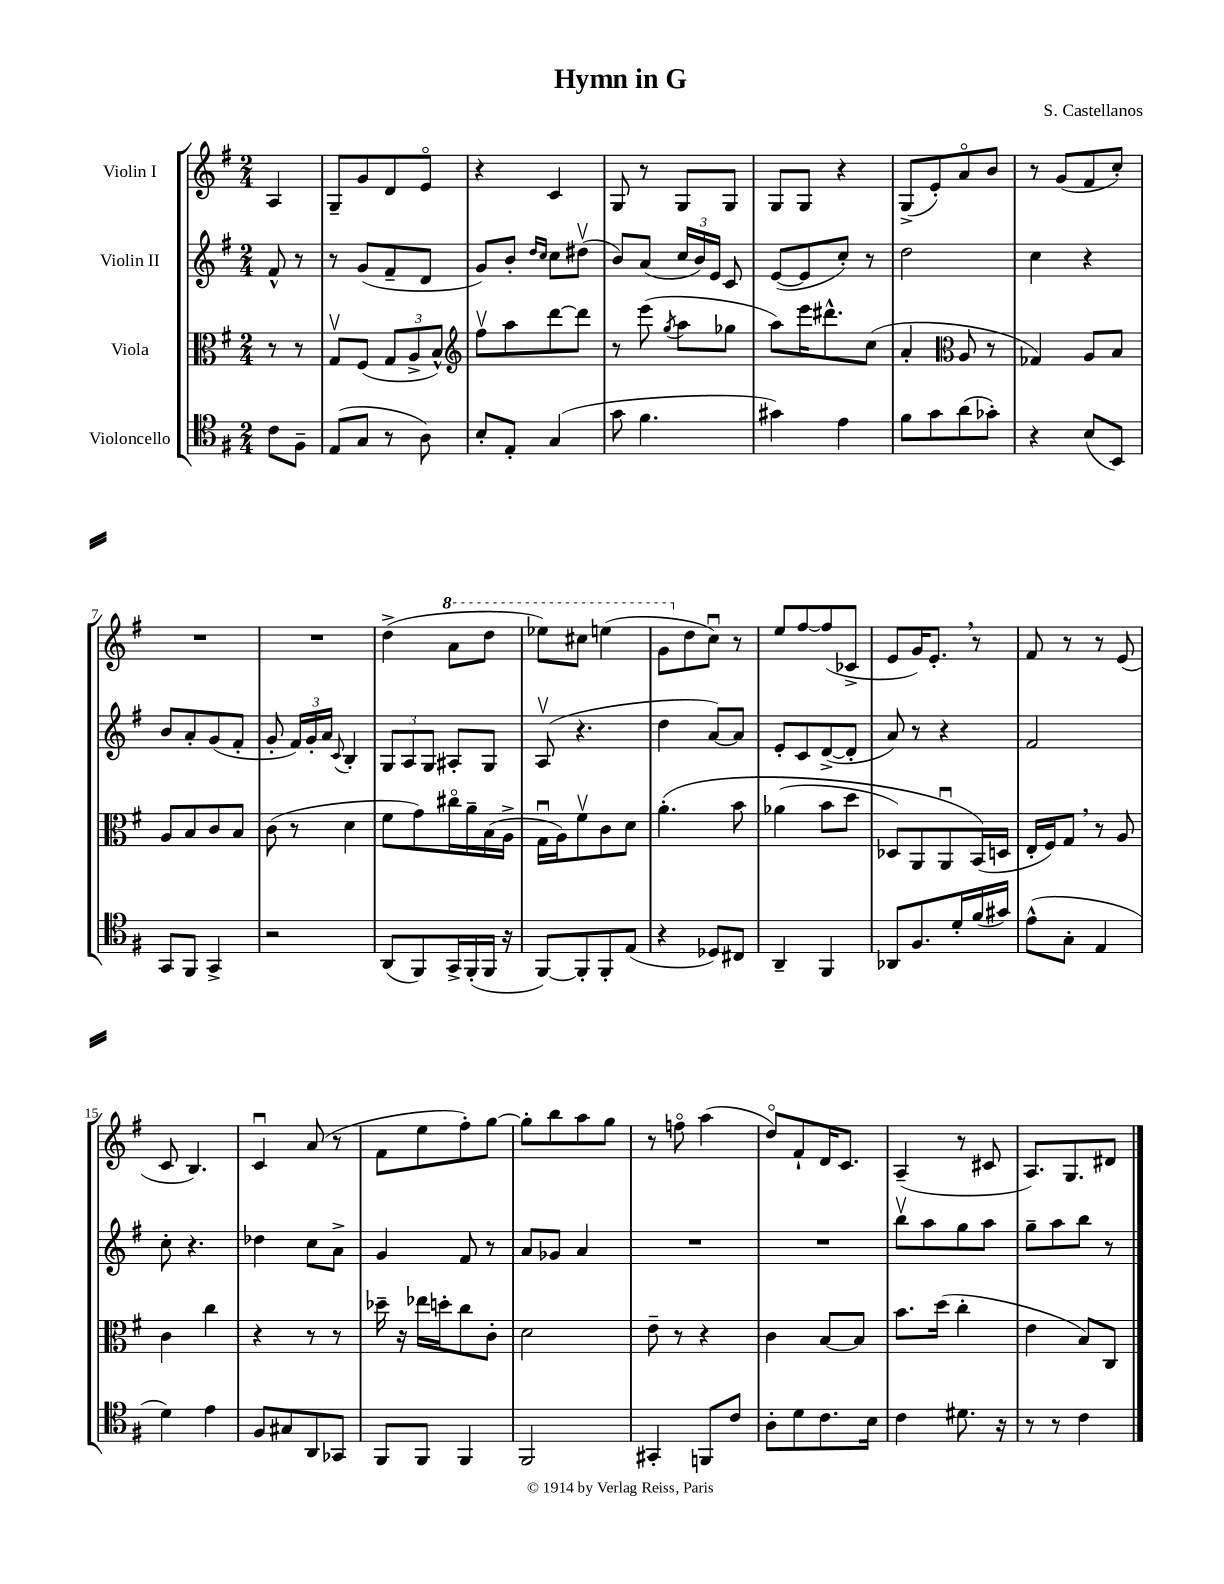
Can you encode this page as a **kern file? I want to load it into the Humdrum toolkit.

**kern	**kern	**kern	**kern
*part4	*part3	*part2	*part1
*staff4	*staff3	*staff2	*staff1
*I"Violoncello	*I"Viola	*I"Violin II	*I"Violin I
*clefC4	*clefC3	*clefG2	*clefG2
*k[f#]	*k[f#]	*k[f#]	*k[f#]
*M2/4	*M2/4	*M2/4	*M2/4
=	=	=	=
8c\L	8r	8f#^^/	4A/
8F#~\J	8r	8r	.
=1	=1	=1	=1
(8E/L	8Gv/L	8r	8G~/L
8G/J	(8F#/J	(8g/L	8g/
8r	12G/L	8f#~/	8d/
.	12A^/	.	.
8A\)	.	8d/J	8e/J
.	12B^^/J)	.	.
=2	=2	=2	=2
*	*clefG2	*	*
8B'/L	8ff#v\L	8g/L)	4r
8E'/J	8aa\	8b'/J	.
.	.	16qqdd/LL	.
.	.	16qqcc/JJ	.
(4G/	[8ddd\	8cc\L	4c/
.	8ddd\J]	(8dd#Xv\J	.
=3	=3	=3	=3
8g\	8r	8b/L)	8G/
4.f#\	(8eee\	(8a/J	8r
.	8qgg/	.	.
.	8aa\L	24cc/LL	8G/L
.	.	24b/)	.
.	.	24e/JJ	.
.	8gg-X\J	8c/	8G/J
=4	=4	=4	=4
4g#X\)	8aa\L)	([8e/L	8G/L
.	16eee\K	8e/]	8G/J
.	8.ddd#X^^\	.	.
4e\	.	8cc'/J)	4r
.	(8cc\J	8r	.
=5	=5	=5	=5
8f#\L	4a'/	2dd\	(8G^/L
8g\	.	.	8e'/)
*	*clefC3	*	*
(8a\	8A/	.	8a/
8g-X'\J)	8r	.	8b/J
=6	=6	=6	=6
4r	4G-X/)	4cc\	8r
.	.	.	(8g/L
(8B/L	8A/L	4r	8f#/
8BB/J)	8B/J	.	8cc'/J)
!!LO:LB:g=z
=7	=7	=7	=7
8GG/L	8A/L	8b/L	2r
8FF#/J	8B/	8a'/	.
4GG^/	8c/	(8g/	.
.	8B/J	8f#'/J	.
=8	=8	=8	=8
2r	(8c\	8g'/	2r
.	8r	24f#/LL)	.
.	.	24g'/	.
.	.	24a/JJ	.
.	.	8qqc/	.
.	4d\	4B'/	.
=9	=9	=9	=9
(8AA/L	8f#\L	12G/L	(4dd^\
.	.	12A/	.
8FF#/)	8g\)	.	.
.	.	12G/J	.
*	*	*	*8va
16GG^/L	16cc#X\L	8A#X'/L	8aa\L
(16FF#'/	16a~\	.	.
16FF#/JJ	(16B\	8G/J	8ddd\J
16r	16A^\JJ	.	.
=10	=10	=10	=10
[8FF#/L)	16Gu\LL	(8Av/	8eee-X\L)
.	16A\J)	.	.
8FF#'/]	8f#v\	4.r	8ccc#X\J
8FF#'/	8c\	.	(4eeen\
(8E/J	8d\J	.	.
=11	=11	=11	=11
4r	(4.a'\	4dd\	8gg\L
*	*	*	*X8va
.	.	.	8dd\
8D-X/L)	.	[8a/L)	8ccu\J)
8C#X/J	8b\	8a/J]	8r
=12	=12	=12	=12
4AA~/	(4a-X\	8e'/L	8ee/L
.	.	8c/	[8ff#/
4FF#/	8b\L	([8d^/	(8ff#/]
.	8dd\J	8d'/J]	8c-X^/J
=13	=13	=13	=13
8AA-X/L	8D-X/L)	8a/)	8e/L
8.F#/	8AA/	8r	16g/K)
.	.	.	8.e',/J
.	8AAu/	4r	.
16d'/L	.	.	.
(16f#/	(16BB/L)	.	8r
16g#X/JJ)	16Dn/JJ	.	.
=14	=14	=14	=14
(8e^^\L	16E'/LL	2f#/	8f#/
.	16F#/J)	.	.
8G'\J	8G,/J	.	8r
4E/	8r	.	8r
.	8A/	.	(8e/
!!LO:LB:g=z
=15	=15	=15	=15
4d\)	4c\	8cc'\	8c/
.	.	4.r	4.B/)
4e\	4cc\	.	.
=16	=16	=16	=16
8F#/L	4r	4dd-X\	4cu/
8G#X/	.	.	.
8AA/	8r	8cc\L	(8a/
8GG-X/J	8r	8a^\J	8r
=17	=17	=17	=17
8FF#/L	16dd-X~\	4g/	8f#\L
.	16r	.	.
8FF#/J	16ee-X\LL	.	8ee\
.	16ddn'\J	.	.
4FF#/	8cc\	8f#/	8ff#'\)
.	8c'\J	8r	[8gg\J
=18	=18	=18	=18
2FF#/	2d\	8a/L	8gg'\L]
.	.	8g-X/J	8bb\
.	.	4a/	8aa\
.	.	.	8gg\J
=19	=19	=19	=19
4GG#X'/	8e~\	2r	8r
.	8r	.	8ffn\
8FFn/L	4r	.	(4aa\
8c/J	.	.	.
=20	=20	=20	=20
8A'\L	4c\	2r	8dd/L)
8d\	.	.	8f#`/
8.c\	[8B/L	.	16d/K
.	.	.	8.c/J
.	8B/J]	.	.
16B\Jk	.	.	.
=21	=21	=21	=21
4c\	8.b\L	8bbv\L	(4A~/
.	.	8aa\	.
.	(16dd\Jk	.	.
8.d#X\	4cc'\	8gg\	8r
.	.	8aa\J	8c#X/
16r	.	.	.
=22	=22	=22	=22
8r	4e\	8gg~\L	8.A/L)
8r	.	8aa\	.
.	.	.	8.G/
4c\	8B/L)	8bb\J	.
.	8C/J	8r	8d#X/J
==	==	==	==
*-	*-	*-	*-
